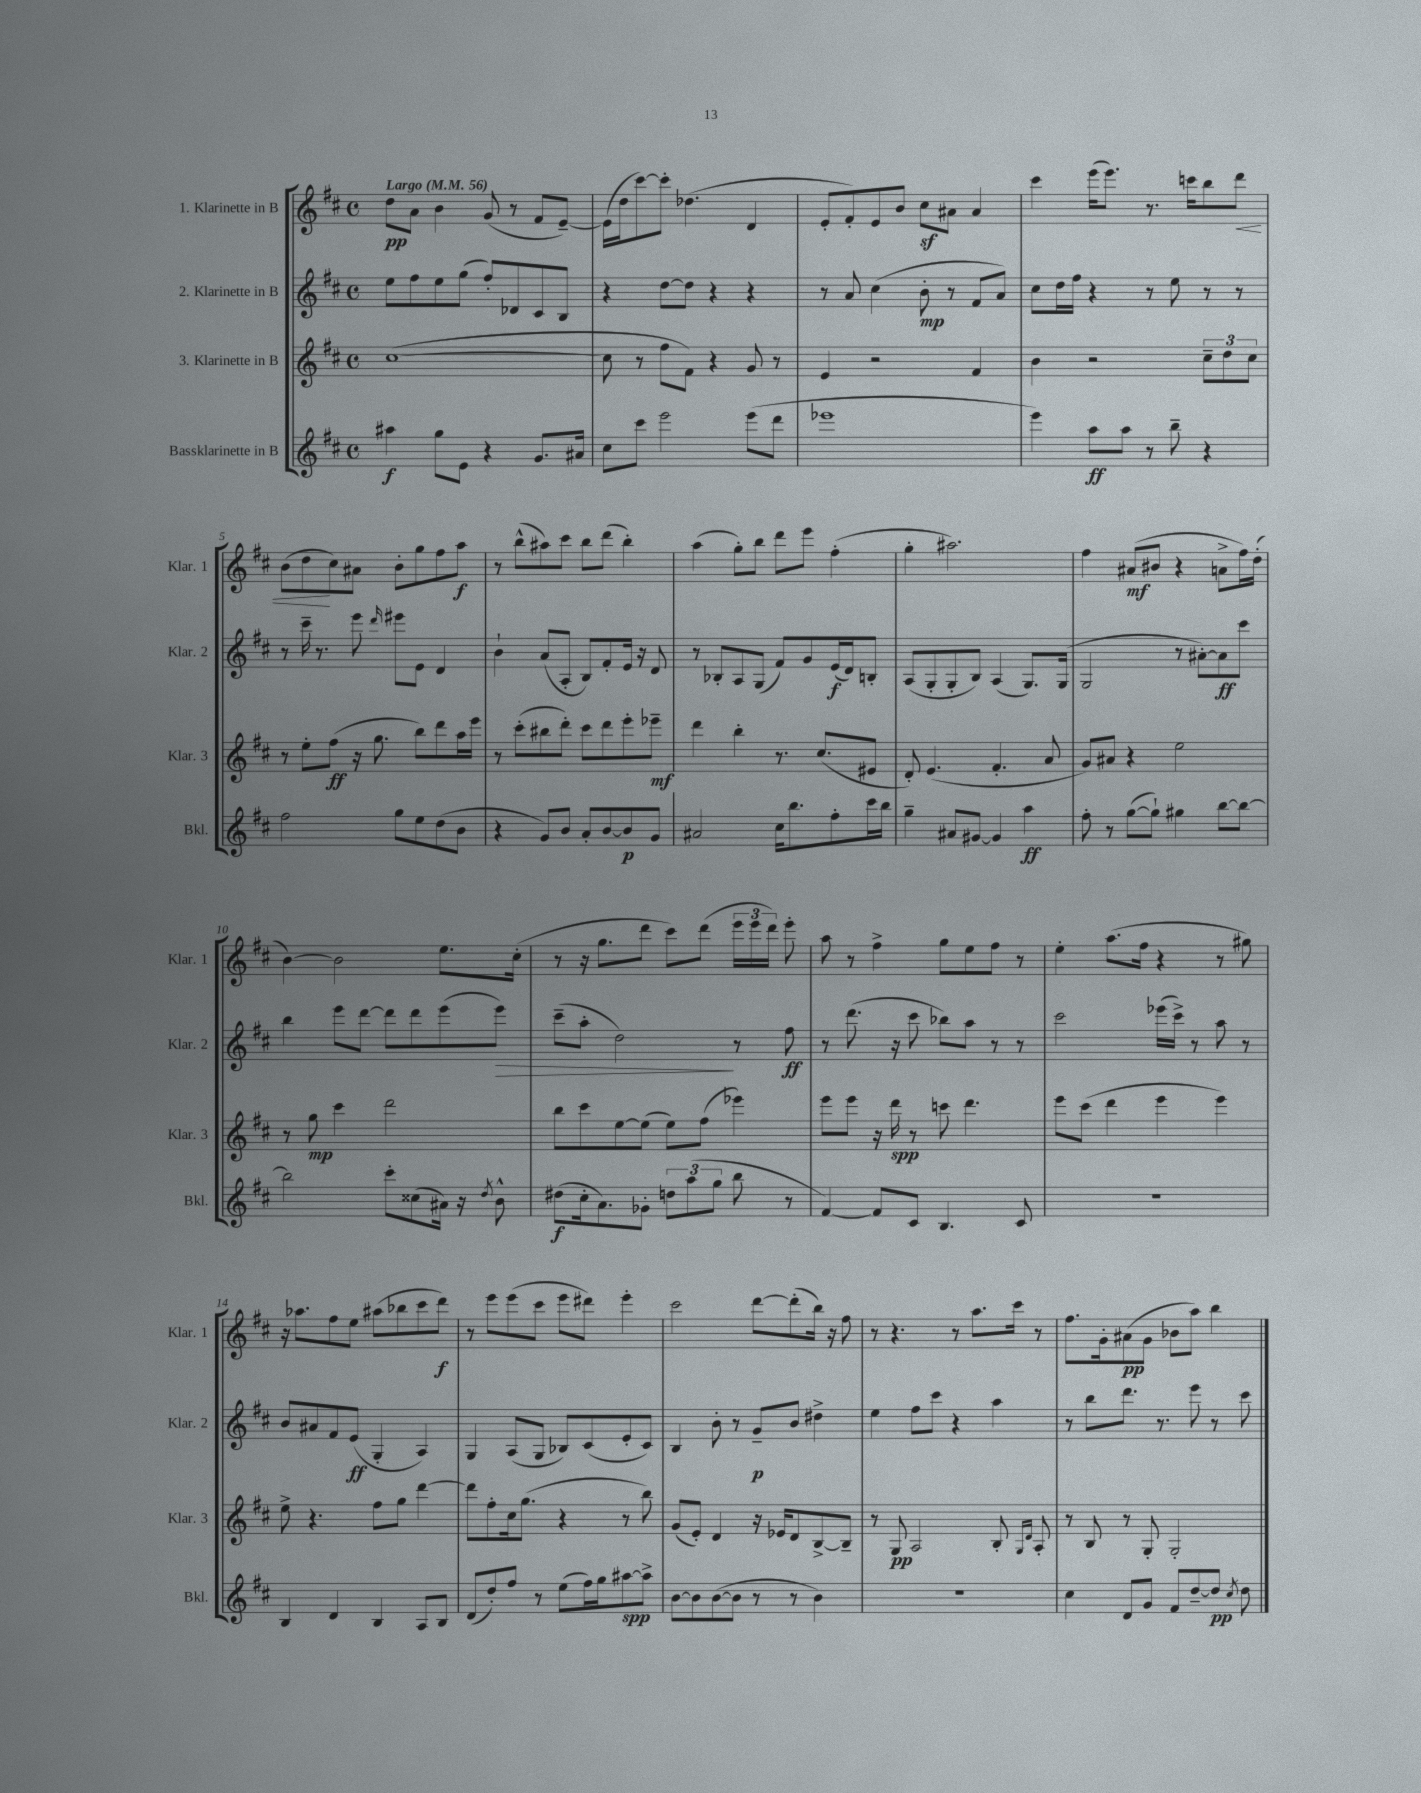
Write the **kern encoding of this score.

**kern	**kern	**kern	**kern
*staff4	*staff3	*staff2	*staff1
*clefG2	*clefG2	*clefG2	*clefG2
*k[f#c#]	*k[f#c#]	*k[f#c#]	*k[f#c#]
*M4/4	*M4/4	*M4/4	*M4/4
*met(c)	*met(c)	*met(c)	*met(c)
*MM56	*MM56	*MM56	*MM56
4aa#	([1cc#	8ee	8dd
.	.	8ff#	8a
8gg	.	8ee	4b
8e	.	(8gg	.
4r	.	8ff#')	(8g
.	.	8d-	8r
8.g	.	8c#	8f#
.	.	8B	[8e~)
16a#	.	.	.
=	=	=	=
8cc#	8cc#]	4r	(16e]
.	.	.	16dd
8ccc#	8r	.	[8ccc#)
2eee	8ff#	[8dd	8ccc#']
.	8f#)	8dd]	(4.dd-
.	4r	4r	.
(8eee	8g	4r	4d
8ddd	8r	.	.
=	=	=	=
1eee-	4e	8r	8e'
.	.	8a	8f#')
.	2r	(4cc#	8e
.	.	.	8b
.	.	8b'	8cc#
.	.	8r	8a#
.	4f#	8f#	4a#
.	.	8a)	.
=	=	=	=
4eee)	4b	8cc#	4ccc#
.	.	16dd	.
.	.	16ff#	.
8aa	2r	4r	(16eee
.	.	.	8.eee)
8aa	.	.	.
8r	.	8r	8.r
8bb~	.	8ee	.
.	.	.	16ccc
4r	12cc#~	8r	8bb
.	12dd	.	.
.	.	8r	8ddd
.	12cc#	.	.
=	=	=	=
2ff#	8r	8r	(8b
.	8ee'	16ccc#~	8dd
.	.	8.r	.
.	(8ff#	.	8cc#)
.	16r	8eee	8a#
.	8.gg	.	.
.	.	16qqddd	.
8gg	.	8eee#	8b'
8ee	8bb)	8e	8gg
(8dd	8ddd	4d	8ff#
8b	16aa	.	8aa
.	16eee	.	.
=	=	=	=
4r	8r	4b`	8r
.	(8ccc#'	.	(8bb^^
8g)	8bb#	(8a	8aa#)
8b	8ddd')	8A'	8ccc#
8a'	8ccc#	8B)	8bb
[8b	8ddd	8f#'	(8ddd
8b]	8eee'	16e	4bb')
.	.	16r	.
8g	8eee-~	8d	.
=	=	=	=
2a#	4ddd	8r	(4aa
.	.	8B-'	.
.	4bb'	8A	8gg')
.	.	(8G	8bb
16cc#	8.r	8f#)	8ddd
8.bb	.	.	.
.	.	8g	8eee
.	(8.cc#	.	.
8ff#'	.	(16e	(4ff#'
.	.	16d)	.
16ccc#	8e#	8B'	.
16bb	.	.	.
=	=	=	=
4gg~	8d')	(8A	4gg'
.	(4.e	8G'	.
8a#	.	8G'	2.aa#)
[8g#	.	8B)	.
4g#]	4.f#'	(4A	.
4aa	.	8.G)	.
.	8a	.	.
.	.	(16G	.
=	=	=	=
8ff#'	8g)	2G	4ff#
8r	8a#	.	.
([8gg	4r	.	(8a#
8gg`])	.	.	8b#
4gg#	2ee	8r	4r
.	.	[8a#')	.
[8bb	.	8a#]	8a^
8bb_	.	8ccc#	16ff#)
.	.	.	(16dd'
=	=	=	=
2bb]	8r	4bb	[4b)
.	8gg	.	.
.	4ccc#	8eee	2b]
.	.	[8ddd	.
8ccc#'	2ddd	8ddd]	.
(8cc##	.	8ddd	.
16a#)	.	(8eee	8.ee
16r	.	.	.
8qdd	.	.	.
8b^^	.	8eee)	.
.	.	.	(16cc#'
=	=	=	=
(8dd#	8bb	(8ccc#~	8r
16cc#'	8ccc#	8aa'	16r
8.a)	.	.	8.gg
.	[8ee	2dd)	.
8g-'	(8ee]	.	8ddd
12dd	8ee)	.	8ccc#)
(12aa	.	.	.
.	(8ff#	.	(8ddd
12gg	.	.	.
8bb	4eee-)	8r	24eee
.	.	.	24eee
.	.	.	24ddd)
8r	.	8ff#	8eee'
=	=	=	=
[4f#)	8eee	8r	8aa
.	8eee	(8.ddd	8r
8f#]	16r	.	4ff#^
.	16ddd	16r	.
8c#	8r	8ccc#	.
4.B	8ccc	8bb-)	8gg
.	4.ddd	8aa	8ee
.	.	8r	8ff#
8c#	.	8r	8r
=	=	=	=
1r	8eee	2ccc#	4ee'
.	(8ccc#	.	.
.	4ddd	.	(8.aa
.	.	.	16ff#
.	4eee	(16eee-	4r
.	.	16ccc#^)	.
.	.	8r	.
.	4eee)	8aa	8r
.	.	8r	8gg#)
=	=	=	=
4B	8ee^	8b	16r
.	.	.	8.aa-
.	4.r	8a#	.
4d	.	8f#	8ff#
.	.	(8e	8ee
4B	8ff#	4G'	(8aa#
.	8gg	.	8bb-
8A	[4ddd	4A)	8ccc#
8B	.	.	8ddd)
=	=	=	=
(8d	8ddd]	4G	8r
8dd')	8ff#'	.	8eee
8ff#	16cc#	(8A	(8eee
.	(8.gg	.	.
8r	.	8G	8ccc#
(8ee	4r	8B-)	8eee
16ff#)	.	(8c#	8ddd#)
16gg	.	.	.
[8aa#	8r	8e'	4eee'
8aa#^]	8bb)	8c#)	.
=	=	=	=
[8b	(8g	4B	2ccc#
8b]	8e')	.	.
([8b	4d	8b'	.
8b]	.	8r	.
8r	16r	8g~	[8ddd
.	16e-	.	.
8r	8d	8b	(8ddd']
4b)	[8B^	4dd#^	16bb)
.	.	.	16r
.	8B~]	.	8ff#
=	=	=	=
1r	8r	4ee	8r
.	8G	.	4.r
.	2A	8ff#	.
.	.	8ccc#	.
.	.	4r	8r
.	.	.	8.aa
.	8B'	4aa	.
.	.	.	16ccc#
.	16qqG	.	.
.	16qqd	.	.
.	8A'	.	8r
=	=	=	=
4cc#	8r	8r	8.ff#
.	8B	8bb	.
.	.	.	16g'
8d	8r	8.ddd	(8a#
8g	8G'	.	8g
.	.	8.r	.
8f#	2G'	.	8b-
[8dd~	.	8eee	8aa)
8dd]	.	8r	4bb
8qcc#	.	.	.
8dd	.	8ccc#	.
==	==	==	==
*-	*-	*-	*-
